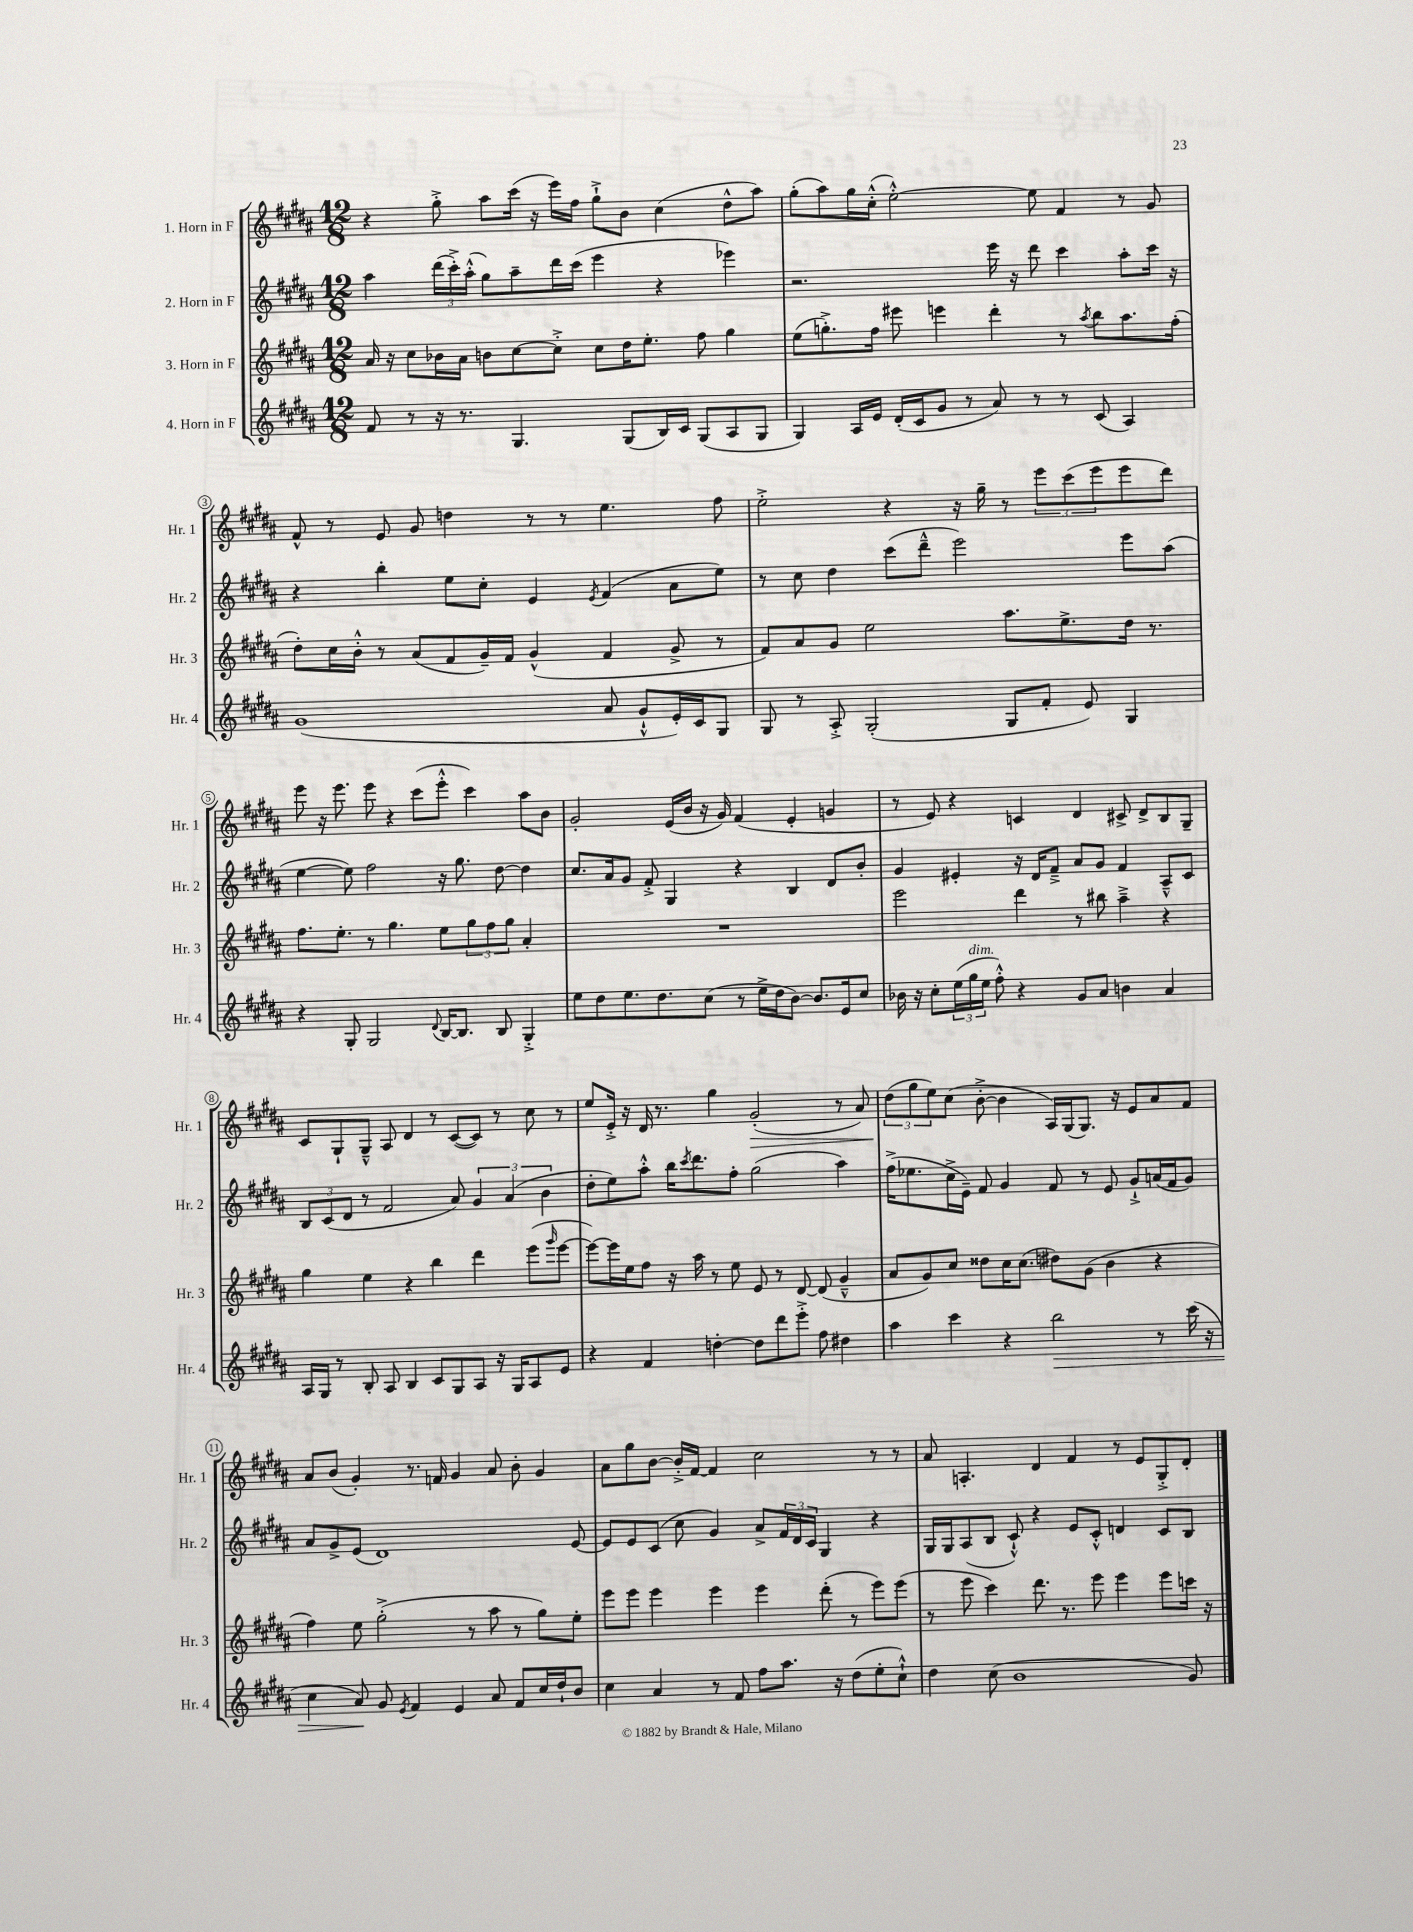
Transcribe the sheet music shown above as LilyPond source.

<<
\new StaffGroup <<
\new Staff = "s0" \with { instrumentName = "1. Horn in F" shortInstrumentName = "Hr. 1" } {
    \clef treble \key b \major \numericTimeSignature \time 12/8
    r4 gis''8-.-> ais''8 cis'''16( r16 e'''16) fis''16 gis''8-!-> b'8 cis''4( dis''8-^ ais''8) |
    gis''8-.( ais''8) gis''16 cis''16-.-^( e''2~-.-^) e''8 fis'4 r8 gis'8 |
    fis'8-^ r8 e'8 gis'8 d''4 r8 r8 e''4. fis''8 |
    e''2-.-> r4 r16 gis''16-- r8 \tuplet 3/2 { e'''8 cis'''8( e'''8 } e'''8 dis'''8) |
    e'''8 r16 e'''8. e'''8 r4 cis'''8( e'''8-.-^ cis'''4) ais''8 b'8 |
    gis'2-. e'16( b'16 r16 gis'16) fis'4( e'4-. g'4 |
    r8 e'8) r4 c'4 dis'4 cis'8-> dis'8-> b8 gis8-- |
    cis'8 gis8-! gis8---^ ais8 dis'4 r8 cis'8~( cis'8) r8 cis''8 r8 |
    e''8 e'16-.-> r16 dis'16 r8. gis''4 gis'2-.\>( r8 ais'8) |
    \tuplet 3/2 { dis''8\!( gis''8 e''8) } cis''8( b'8~-.-> b'4 ais16) gis16( gis8.) r16 e'8 ais'8 fis'8 |
    ais'8 b'8( gis'4-.) r8. f'16 gis'4 ais'8 b'8-. gis'4 |
    ais'8 gis''8 b'8~ b'16-.-> fis'16~ fis'4 cis''2 r8 r8 |
    ais'8 a4.-. dis'4 fis'4 r8 e'8 gis8-.-> dis'8-. \bar "|." |
}
\new Staff = "s1" \with { instrumentName = "2. Horn in F" shortInstrumentName = "Hr. 2" } {
    \clef treble \key b \major \numericTimeSignature \time 12/8
    ais''4 \tuplet 3/2 { dis'''16( cis'''16-.->) ais''16-.-^( } gis''8) ais''8-- dis'''16 cis'''16( e'''4 r4 ees'''4) |
    r2. e'''16 r16 dis'''8 cis'''4 ais''8-. cis'''16 r16 |
    r4 b''4-. e''8 cis''8-. e'4 \acciaccatura { e'8 } fis'4( ais'8 e''8) |
    r8 cis''8 dis''4 cis'''8( dis'''8---^ e'''2) e'''8 ais''8( |
    e''4~ e''8) fis''2 r16 gis''8. dis''8~ dis''4 |
    cis''8. ais'16 gis'8 fis'8-.-> gis4 r4 b4 dis'8 b'8-. |
    gis'4 eis'4-. r16 dis'16 fis'8---> ais'8 gis'8 fis'4 ais8---^ cis'8 |
    \tuplet 3/2 { b8 cis'8( dis'8 } r8 fis'2 ais'8) \tuplet 3/2 { gis'4 ais'4( b'4 } |
    dis''8-. e''8) ais''8-.-^ b''16 \acciaccatura { cis'''8 } dis'''8. fis''8-. gis''2( ais''4) |
    fis''16->( ees''8. cis''16-> e'16--) fis'8 gis'4 fis'8 r8 e'8 gis'8-!-> a'16( fis'16 gis'8) |
    ais'8 gis'8-> e'8( dis'1) e'8~ |
    e'8 e'8 cis'8( cis''8 gis'4) ais'8-> \tuplet 3/2 { fis'16 dis'16 cis'16 } gis4 r4 |
    gis16 gis16 ais8( b8 cis'8-!-^) r4 e'8 cis'8-.-^ d'4 cis'8 b8 \bar "|." |
}
\new Staff = "s2" \with { instrumentName = "3. Horn in F" shortInstrumentName = "Hr. 3" } {
    \clef treble \key b \major \numericTimeSignature \time 12/8
    ais'16 r16 cis''8 bes'16 ais'16 b'8 cis''8~ cis''8-.-> cis''8 dis''16 e''8.-. fis''8 gis''4 |
    e''8( g''8.-.->) fis''16 eis'''8 e'''4 dis'''4-. r8 \acciaccatura { ais''8 } b''8 ais''8. fis''16-.( |
    dis''8-.) cis''16 b'16-.-^ r8 ais'8( fis'8 gis'16--) fis'16 gis'4-^( fis'4 gis'8-> r8 |
    fis'8) ais'8 gis'8 e''2 ais''8. e''8.-> dis''16 r8. |
    fis''8. e''8.-. r8 gis''4. e''8 \tuplet 3/2 { gis''8 fis''8 gis''8 } ais'4-. |
    R1. |
    e'''2 dis'''4 r8 bis''8 ais''4---> r4 |
    gis''4 e''4 r4 b''4 dis'''4 e'''8( \grace { gis'''16 } e'''8~ |
    e'''8~) e'''16 e''16 fis''8 r16 ais''16 r8 e''8 e'8 r8 dis'8~ dis'8( gis'4---^ |
    ais'8 gis'8) cis''8 disis''8 cis''16 cis''8.( dis''8) gis'8( b'4 r4 |
    fis''4) e''8 gis''2-.->( r8 ais''8 r8 gis''8) e''8-. |
    e'''8 e'''8 e'''4 e'''4 e'''4 dis'''8-.( r8 e'''8) e'''8( |
    r8 e'''8 cis'''4) dis'''8. r8. e'''8 e'''4 e'''8 c'''16 r16 \bar "|." |
}
\new Staff = "s3" \with { instrumentName = "4. Horn in F" shortInstrumentName = "Hr. 4" } {
    \clef treble \key b \major \numericTimeSignature \time 12/8
    fis'8 r8 r16 r8. gis4. gis8( b16) cis'16 gis8( ais8 gis8 |
    gis4) ais16 e'16 dis'16-.( cis'16 gis'8 r8 ais'8) r8 r8 cis'8( ais4) |
    gis'1( ais'8 gis'8-!-^ e'16-.) cis'16 gis8 |
    gis8 r8 ais8-.-> gis2-.( gis8 fis'8-. e'8) gis4 |
    r4 gis8-. gis2 \appoggiatura { dis'8 } b16~ b8. b8 gis4-.-> |
    e''8 dis''8 e''8. dis''8. cis''8( r8 e''16-> dis''16 b'8~) b'8. e'16 cis''8 |
    bes'16 r16 cis''8-. \tuplet 3/2 { e''16( gis''16^\markup { \italic "dim." } e''16 } fis''8-.-^) r4 gis'8 ais'8 b'4 ais'4 |
    ais16 gis16 r8 b8-. ais8 b4 cis'8 gis8 ais8 r16 gis16 ais8 e'8 |
    r4 fis'4 d''4~-. d''8 dis'''8 e'''8-.-> fis''8 dis''4 |
    ais''4 cis'''4 r4 b''2\> r8 cis'''16( r16 |
    cis''4 ais'8\!) gis'8 \acciaccatura { e'8 } fis'4 e'4 ais'8 fis'8 cis''16 dis''16-! b'8 |
    cis''4 ais'4 r8 fis'8 fis''8 ais''8. r16 dis''8( e''8-. cis''8-!-^) |
    dis''4 cis''8( b'1 gis'8) \bar "|." |
}
>>
>>
\layout { \context { \Score \override BarNumber.stencil = #(make-stencil-circler 0.1 0.3 ly:text-interface::print) } }
